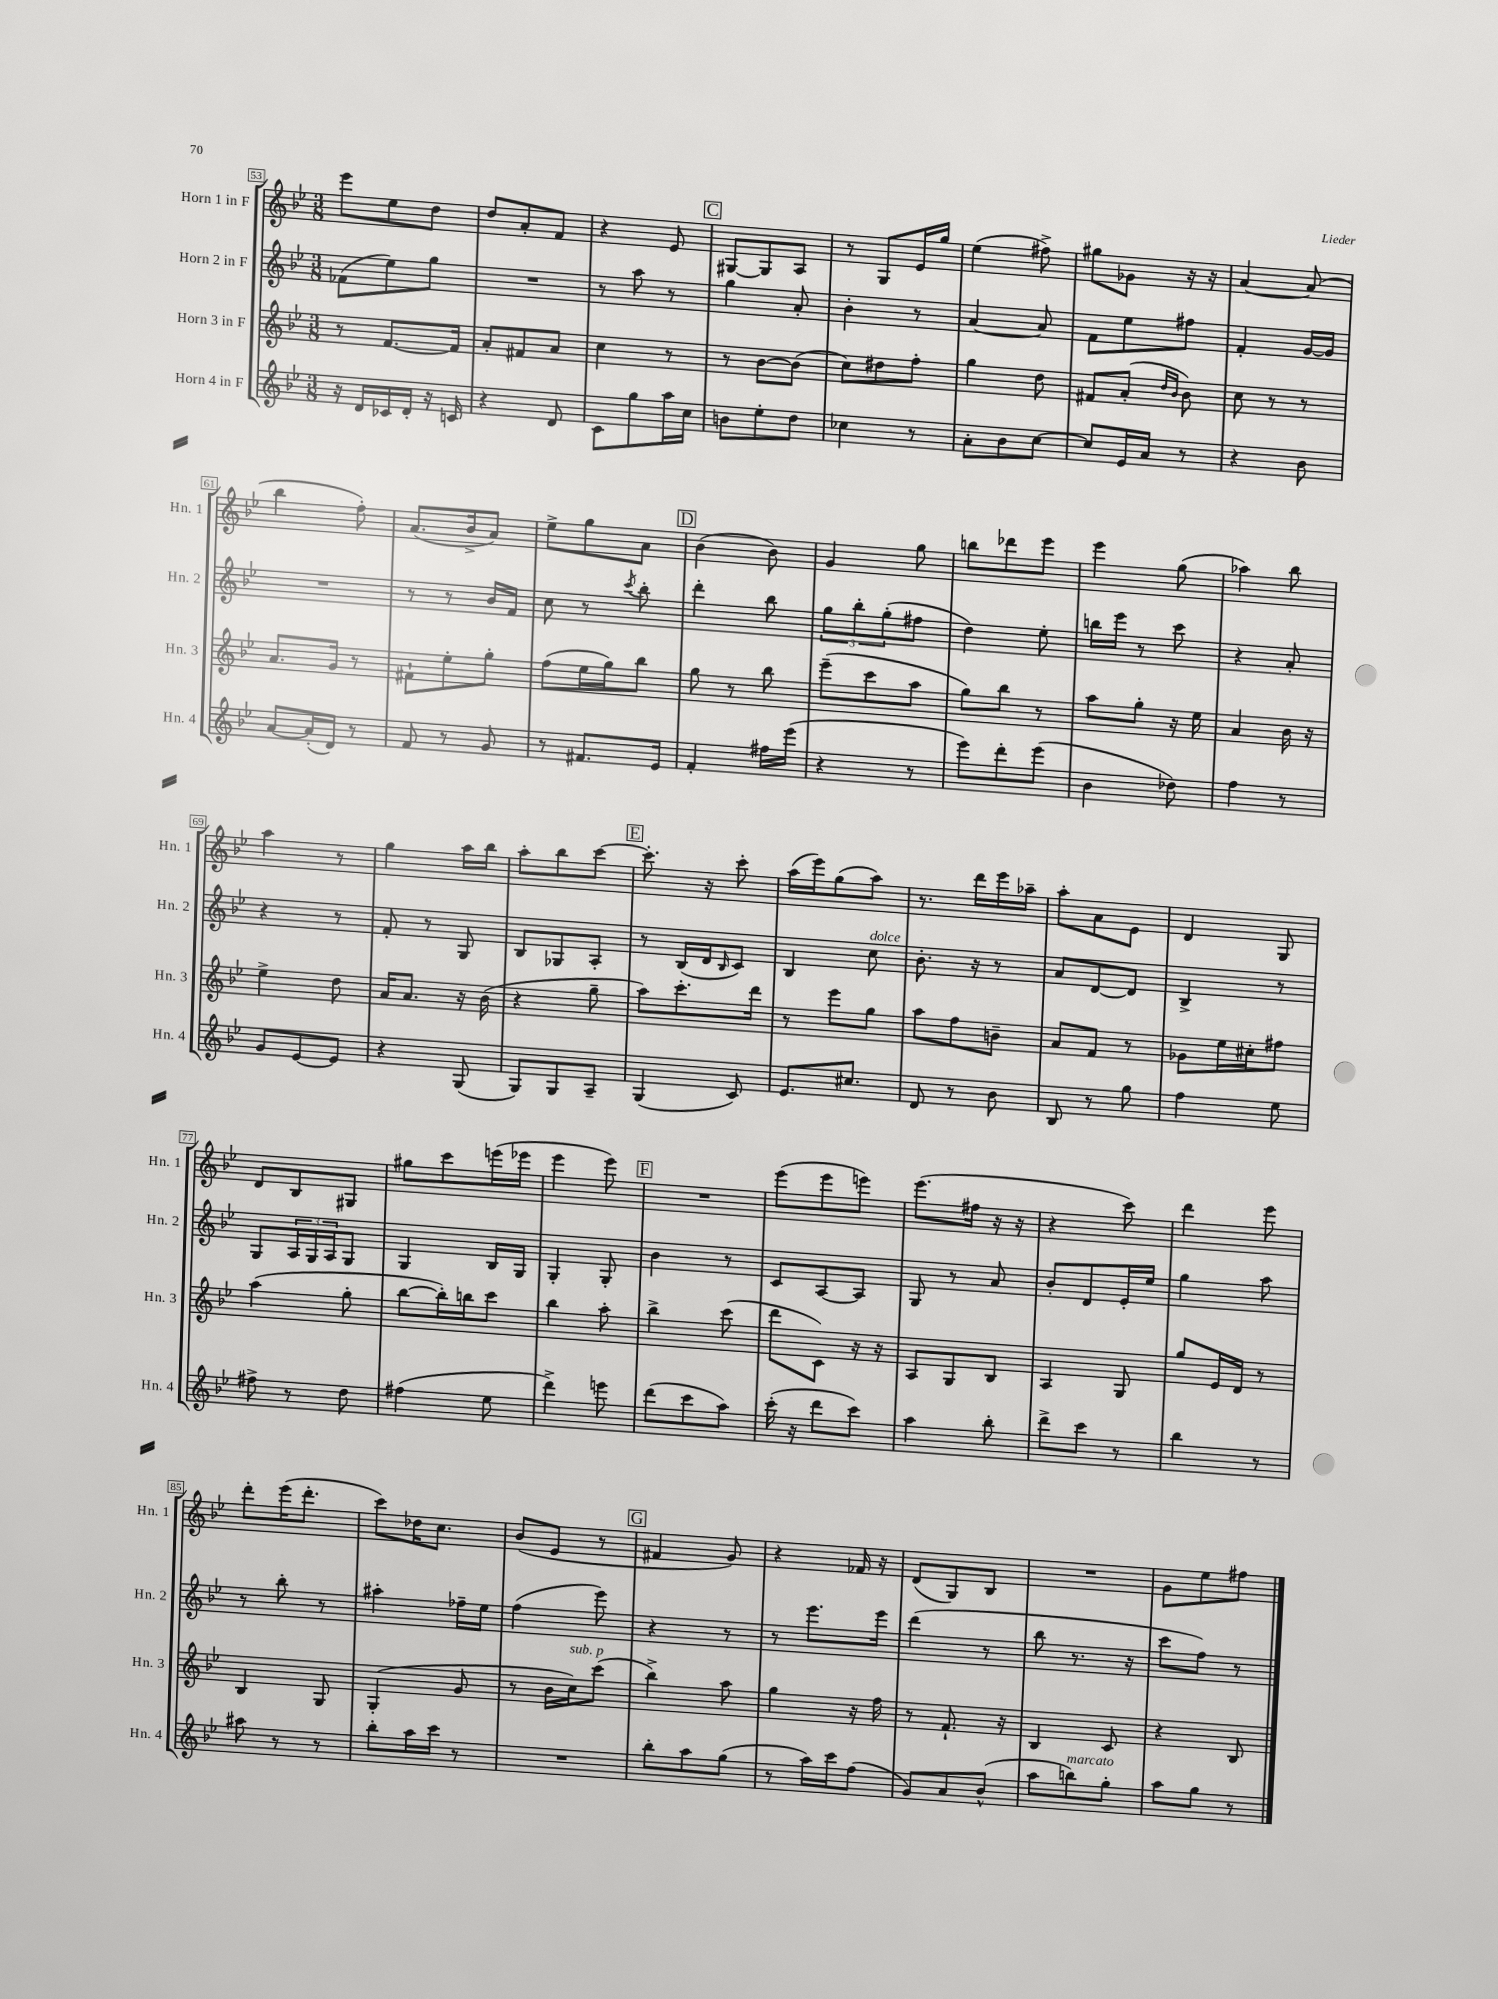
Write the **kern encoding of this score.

**kern	**kern	**kern	**kern
*part4	*part3	*part2	*part1
*staff4	*staff3	*staff2	*staff1
*I"Horn 4 in F	*I"Horn 3 in F	*I"Horn 2 in F	*I"Horn 1 in F
*I'Hn. 4	*I'Hn. 3	*I'Hn. 2	*I'Hn. 1
*clefG2	*clefG2	*clefG2	*clefG2
*k[b-e-]	*k[b-e-]	*k[b-e-]	*k[b-e-]
*M3/8	*M3/8	*M3/8	*M3/8
=53	=53	=53	=53
16r	8r	(8f-X\L	8eee-\L
16d/LL	.	.	.
16c-X/	[8.f/L	8ee-\)	8ee-\
16d'/JJ	.	.	.
16r	.	8gg\J	8dd\J
16cn/	16f/Jk]	.	.
=54	=54	=54	=54
4r	8a'/L	4.r	8dd/L
.	8f#X/	.	8a'/
8d/	8a/J	.	8f/J
=55	=55	=55	=55
8c\L	4cc\	8r	4r
8gg\	.	8aa\	.
16aa\L	8r	8r	8e-/
16cc\JJ	.	.	.
!!LO:REH:place=s1:t=C
=56	=56	=56	=56
8bn\L	8r	4gg\	[8G#X/L
8ee-'\	[8b-\L	.	8G#/]
8dd\J	(8b-\J]	8a'/	8A/J
=57	=57	=57	=57
4cc-X\	8cc\L)	4b-'\	8r
.	8dd#X\	.	8G/L
8r	8ff'\J	8r	16e-/L
.	.	.	16gg/JJ
=58	=58	=58	=58
8a'\L	4gg\	[4a/	(4ee-\
8b-\	.	.	.
[8cc\J	8dd\	8a/]	8ff#X^\)
=59	=59	=59	=59
8cc/L]	8f#X/L	8f\L	8gg#X\L
16e-/L	(8a'/J	8ee-\	8g-X\J
16a/JJ	.	.	.
.	16qqdd/LL	.	.
.	16qqb-/JJ	.	.
8r	8b-\)	8ff#X\J	16r
.	.	.	16r
=60	=60	=60	=60
4r	8cc\	4f'/	[4a/
.	8r	.	.
8b-\	8r	[16g/LL	(8a/]
.	.	16g/JJ]	.
!!LO:LB:g=z
=61	=61	=61	=61
[8a/L	8.a/L	4.r	4bb-\
(16a'/L]	.	.	.
16d/JJ)	16g/Jk	.	.
8r	8r	.	8ff'\)
=62	=62	=62	=62
8f/	8f#X`\L	8r	(8.a/L
8r	8ee-'\	8r	.
.	.	.	16b-^/k
8g/	8gg'\J	16b-/LL	8a/J)
.	.	16f/JJ	.
=63	=63	=63	=63
8r	(8ff\L	8cc\	8ee-^\L
8.f#X/L	16ee-\L	8r	8gg\
.	16gg\J)	.	.
.	.	8qccc/	.
.	8bb-\J	8bb-'\	8a\J
16e-/Jk	.	.	.
!!LO:REH:place=s1:t=D
=64	=64	=64	=64
4f'/	8gg\	4ddd'\	(4b-\
.	8r	.	.
16ff#X\LL	8bb-\	8bb-\	8b-\)
(16eee-\JJ	.	.	.
=65	=65	=65	=65
4r	(8eee-~\L	12gg\L	4g/
.	.	12bb-'\	.
.	8ccc\	.	.
.	.	(12gg'\	.
8r	8aa\J	8ff#X\J	8gg\
=66	=66	=66	=66
8eee-\L)	8gg\L)	4dd\)	8bbn\L
8ddd'\	8bb-\J	.	8ddd-X\
(8eee-\J	8r	8ee-'\	8eee-\J
=67	=67	=67	=67
4b-\	8aa\L	16bbn\LL	4eee-\
.	.	16eee-\JJ	.
.	8gg'\J	8r	.
8dd-X\)	16r	8ccc\	(8gg\
.	16ee-\	.	.
=68	=68	=68	=68
4ff\	4a/	4r	4aa-X\)
8r	16b-\	8a'/	8bb-\
.	16r	.	.
!!LO:LB:g=z
=69	=69	=69	=69
8g/L	4ee-^\	4r	4aa\
[8e-/	.	.	.
8e-/J]	8dd\	8r	8r
=70	=70	=70	=70
4r	16a/KL	8f'/	4gg\
.	8.a/J	.	.
.	.	8r	.
(8G/	16r	8G/	16aa\LL
.	(16b-\	.	16bb-\JJ
=71	=71	=71	=71
8G/L)	4r	8B-/L	8aa'\L
8G/	.	8G-X/	8bb-\
8A~/J	8gg~\	8A'/J	[8ccc\J
!!LO:REH:place=s1:t=E
=72	=72	=72	=72
(4G/	8aa\L)	8r	8.ccc'\]
.	8.ccc'\	(16B-/LL	.
.	.	16d/J	16r
.	.	16qqB-/	.
8c/)	.	8c/J)	8ccc'\
.	16ddd\Jk	.	.
=73	=73	=73	=73
8.e-/L	8r	4B-/	(16aa\LL
.	.	.	16eee-\J)
.	8eee-\L	.	(8gg\
8.cc#X/J	.	.	.
!	!	!LO:TX:a:i:t=dolce	!
.	8gg\J	8cc\	8aa\J)
=74	=74	=74	=74
8d/	8aa\L	8.b-'\	8.r
8r	8ff\	.	.
.	.	16r	16ddd\LL
8b-\	8bn~\J	8r	16eee-\
.	.	.	16aa-X~\JJ
=75	=75	=75	=75
8B-/	8a/L	8a/L	8aa'\L
8r	8f/J	[8d/	8a\
8gg\	8r	8d/J]	8e-\J
=76	=76	=76	=76
4ff\	8g-X\L	4B-^/	4d/
.	16ee-\L	.	.
.	16cc#X'\J	.	.
8ee-\	8ff#X\J	8r	8G/
!!LO:LB:g=z
=77	=77	=77	=77
8ff#X^\	(4aa\	8G/L	8d/L
8r	.	24A/L	8B-/
.	.	24G/	.
.	.	24A/J	.
8dd\	8gg'\	8G/J	8G#X/J
=78	=78	=78	=78
(4ff#X\	[8bb-\L	4G/	8gg#X\L
.	16bb-'\L])	.	8ccc\
.	16bbn\J	.	.
8ee-\	8ccc\J	16B-/LL	(16eeen\L
.	.	16G/JJ	16eee-X\JJ
=79	=79	=79	=79
4ddd^\)	4bb-\	4G'/	4eee-\
8eeen\	8aa'\	8G'/	8eee-\)
!!LO:REH:place=s1:t=F
=80	=80	=80	=80
(8ddd\L	4bb-^\	4b-\	4.r
8ccc\	.	.	.
8aa\J)	(8ccc\	8r	.
=81	=81	=81	=81
(16ccc'\	8ddd\L	8c/L	(8eee-\L
16r	.	.	.
8ddd\L	8c\J)	[8A/	8eee-\
8ccc\J)	16r	8A/J]	8eeen\J)
.	16r	.	.
=82	=82	=82	=82
4aa\	8A/L	8G/	(8.eee-\L
.	8G/	8r	.
.	.	.	16ff#X\Jk
8bb-'\	8B-/J	8a/	16r
.	.	.	16r
=83	=83	=83	=83
8ddd^\L	4A/	8b-'/L	4r
8ccc\J	.	8d/	.
8r	8G/	16e-'/L	8ccc\)
.	.	16ee-/JJ	.
=84	=84	=84	=84
4bb-\	8gg/L	4gg\	4ddd\
.	16e-/L	.	.
.	16d/JJ	.	.
8r	8r	8aa\	8eee-\
!!LO:LB:g=z
=85	=85	=85	=85
8aa#X\	4B-/	8r	8ddd'\L
8r	.	8bb-'\	(16eee-\K
.	.	.	8.ddd'\J
8r	8G/	8r	.
=86	=86	=86	=86
8bb-'\L	(4G'/	4aa#X'\	8ccc\L)
16aa\L	.	.	16dd-X\K
16ccc\JJ	.	.	8.cc\J
8r	8g/	16ff-X~\LL	.
.	.	16ee-\JJ	.
=87	=87	=87	=87
4.r	8r	(4ff\	(8b-/L
.	16b-\LL	.	8e-/J
!	!LO:TX:a:i:t=sub. p	!	!
.	16cc\J)	.	.
.	(8ccc\J	8eee-\)	8r
!!LO:REH:place=s1:t=G
=88	=88	=88	=88
8bb-'\L	4bb-^\)	4r	4f#X/
8aa\	.	.	.
(8gg\J	8aa\	8r	8g/)
=89	=89	=89	=89
8r	4gg\	8r	4r
16aa\LL)	.	8.eee-\L	.
16ccc\J	.	.	.
(8ff\J	16r	.	16f-X/
.	16ff\	16eee-\Jk	16r
=90	=90	=90	=90
8g/L)	8r	(4ddd\	(8d/L
8a/	8.f`/	.	8G/)
(8b-^^/J	.	8r	8B-/J
.	16r	.	.
=91	=91	=91	=91
8aa\L	4B-/	8bb-\	4.r
!LO:TX:a:i:t=marcato	!	!	!
8bbn\)	.	8.r	.
8gg'\J	8c/	.	.
.	.	16r	.
=92	=92	=92	=92
8aa\L	4r	8ccc\L	8g\L
8gg\J	.	8ff\J)	8ee-\
8r	8B-/	8r	8ff#X\J
==	==	==	==
*-	*-	*-	*-
